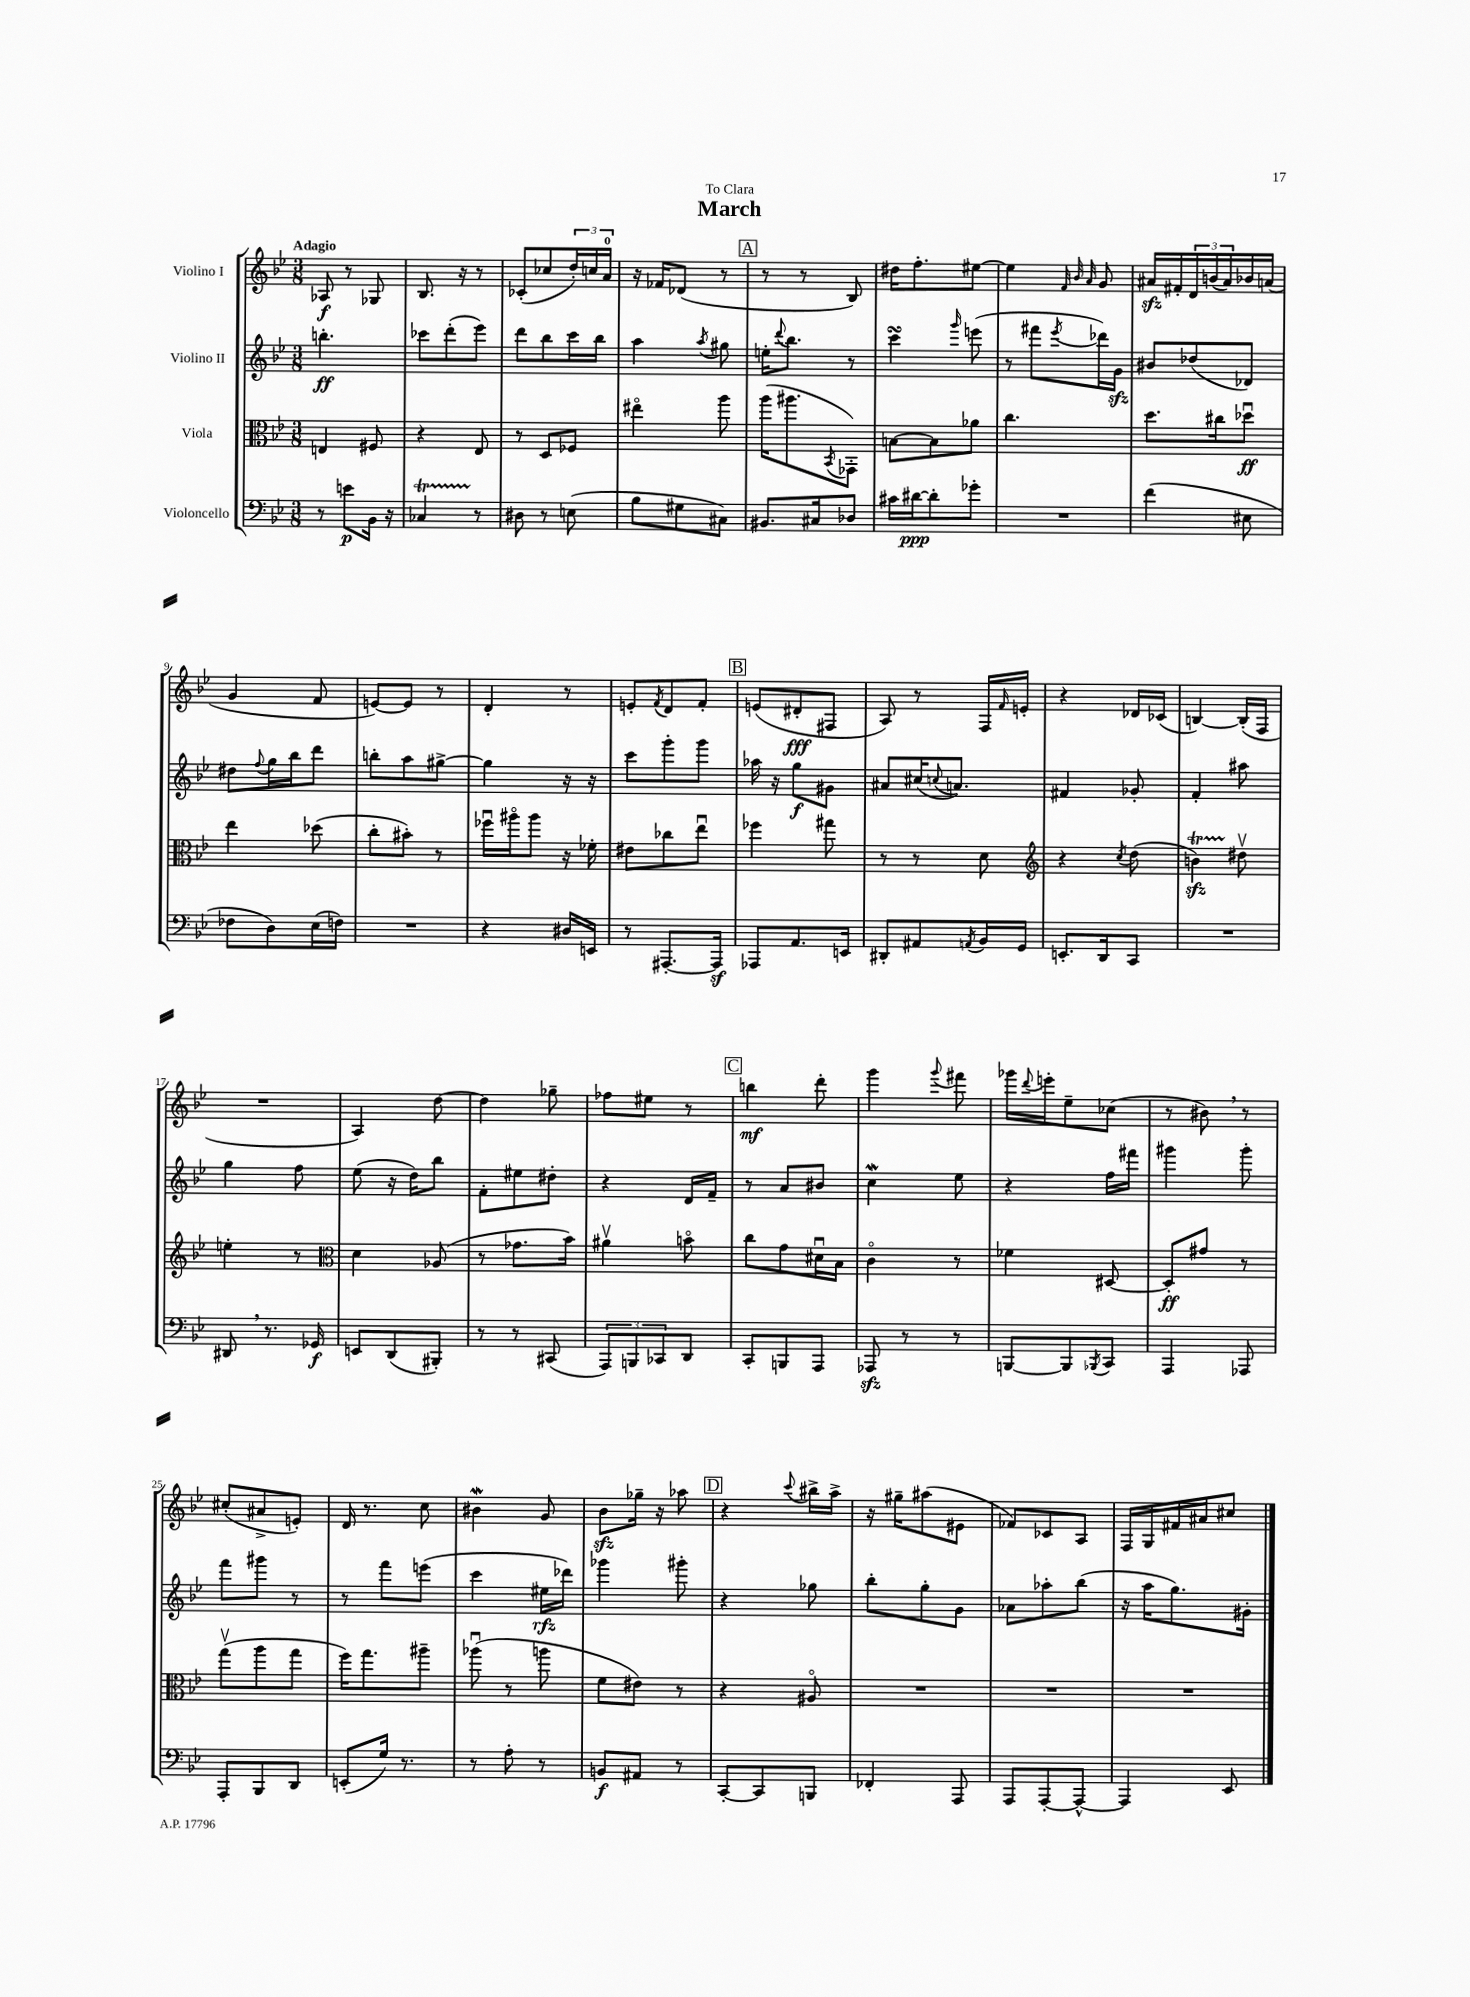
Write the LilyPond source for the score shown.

\header { title = "March" dedication = "To Clara" }
<<
\new StaffGroup <<
\new Staff = "s0" \with { instrumentName = "Violino I" } {
    \clef treble \key bes \major \numericTimeSignature \time 3/8 \tempo "Adagio"
    aes8\f r8 ges8 |
    bes8. r16 r8 |
    ces'8-.( ces''8 \tuplet 3/2 { d''16-.) c''16 a'16-0 } |
    r16 fes'16 des'8( r8 |
    \mark \markup { \box "A" } r8 r8 bes8) |
    dis''16 f''8.-. eis''8~ |
    eis''4 \grace { f'32 bes'32 a'32 } g'8 |
    ais'16\sfz fis'16-. \tuplet 3/2 { d'16 b'16( ais'16) } bes'16 a'16( |
    g'4 f'8 |
    e'8~) e'8 r8 |
    d'4-. r8 |
    e'8-. \acciaccatura { f'8 } d'8 f'8-. |
    \mark \markup { \box "B" } e'8( dis'8-.\fff fis8 |
    a8) r8 f16 \grace { f'16 } e'16-. |
    r4 des'16 ces'16( |
    b4~) b16-.( f16 |
    R4. |
    a4) d''8~ |
    d''4 ges''8-- |
    fes''8 eis''8 r8 |
    \mark \markup { \box "C" } b''4\mf d'''8-. |
    g'''4 \appoggiatura { g'''8 } fis'''8 |
    ges'''16 \appoggiatura { d'''8 } e'''16-. ees''8-- ces''8( |
    r8 bis'8) \breathe r8 |
    cis''8-.( ais'8-> e'8-.) |
    d'16 r8. c''8 |
    bis'4\mordent g'8 |
    bes'8\sfz ges''16-- r16 aes''8 |
    \mark \markup { \box "D" } r4 \appoggiatura { c'''8 } bis''16-> a''16-> |
    r16 gis''16-- ais''8( eis'8 |
    fes'8) ces'8 a8 |
    f16 g16 fis'16 ais'16 cis''8 \bar "|." |
}
\new Staff = "s1" \with { instrumentName = "Violino II" } {
    \clef treble \key bes \major \numericTimeSignature \time 3/8
    b''4.-.\ff |
    ces'''8 d'''8-.( ees'''8) |
    d'''8 bes''8 c'''16 bes''16 |
    a''4 \acciaccatura { a''8 } gis''8 |
    \mark \markup { \box "A" } e''16-. \appoggiatura { d'''8 } bes''8. r8 |
    c'''4\turn \grace { g'''16 } e'''8( |
    r8 fis'''8 \acciaccatura { ees'''8 } des'''16) g'16\sfz |
    bis'8 des''8( des'8) |
    dis''8 \appoggiatura { f''8 } g''16 bes''16 d'''8 |
    b''8-. a''8 gis''8~-> |
    gis''4 r16 r16 |
    c'''8 g'''8-. g'''8 |
    \mark \markup { \box "B" } aes''16 r16 g''8\f gis'8 |
    ais'8 cis''16( \appoggiatura { c''8 } a'8.) |
    fis'4 ges'8-. |
    f'4-. ais''8 |
    g''4 f''8 |
    ees''8( r16 d''16) bes''8 |
    f'8-. eis''8 dis''8-. |
    r4 d'16 f'16-- |
    \mark \markup { \box "C" } r8 a'8 bis'8 |
    c''4\mordent ees''8 |
    r4 f''16 fis'''16 |
    gis'''4 gis'''8-. |
    f'''8 gis'''8 r8 |
    r8 f'''8 e'''8( |
    c'''4 eis''16\rfz des'''16) |
    ges'''4 gis'''8-. |
    \mark \markup { \box "D" } r4 ges''8 |
    bes''8-. g''8-. g'8 |
    aes'8 aes''8-. bes''8( |
    r16 a''16 g''8.) gis'16-. \bar "|." |
}
\new Staff = "s2" \with { instrumentName = "Viola" } {
    \clef alto \key bes \major \numericTimeSignature \time 3/8
    e4 fis8 |
    r4 ees8 |
    r8 d8 fes8 |
    eis''4\flageolet a''8 |
    \mark \markup { \box "A" } a''16( ais''8. \acciaccatura { bes,8 } ges,8-.) |
    b8~ b8 aes'8 |
    c''4. |
    d''8. cis''16 des''8\downbow\ff |
    ees''4 des''8( |
    c''8-. bis'8-.) r8 |
    fes''16\downbow ais''16\flageolet ais''8 r16 fes'16-. |
    eis'8 ces''8 ees''8\downbow |
    \mark \markup { \box "B" } fes''4 gis''8 |
    r8 r8 d'8 |
    \clef treble r4 \acciaccatura { c''8 } d''8( |
    b'4\startTrillSpan\sfz) dis''8\upbow\stopTrillSpan |
    e''4-. r8 |
    \clef alto d'4 aes8( |
    r8 ges'8. bes'16) |
    ais'4\upbow b'8\flageolet |
    \mark \markup { \box "C" } c''8 g'8 dis'16\downbow bes16 |
    c'4\flageolet r8 |
    fes'4 dis8~ |
    dis8-.\ff gis'8 r8 |
    g''8\upbow( a''8 g''8 |
    f''16) g''8. ais''8-- |
    aes''8\downbow( r8 a''8 |
    f'8 eis'8) r8 |
    \mark \markup { \box "D" } r4 ais8\flageolet |
    R4. |
    R4. |
    R4. \bar "|." |
}
\new Staff = "s3" \with { instrumentName = "Violoncello" } {
    \clef bass \key bes \major \numericTimeSignature \time 3/8
    r8 e'8\p bes,16 r16 |
    ces4\startTrillSpan r8\stopTrillSpan |
    dis8 r8 e8( |
    bes8 gis8 cis8) |
    \mark \markup { \box "A" } bis,8. cis16 des8 |
    cis'16 dis'16~\ppp dis'8-. ges'8-. |
    R4. |
    f'4( eis8 |
    fes8 d8) ees16( f16) |
    R4. |
    r4 dis16 e,16 |
    r8 ais,,8.~-. ais,,16\sf |
    \mark \markup { \box "B" } aes,,8 a,8. e,16 |
    dis,8-. ais,8 \acciaccatura { a,8 } bes,16 g,16 |
    e,8.-. d,16 c,8 |
    R4. |
    dis,8 \breathe r8. ges,16\f |
    e,8 d,8( bis,,8-.) |
    r8 r8 cis,8( |
    \tuplet 3/2 { a,,8) b,,8 ces,8 } d,8 |
    \mark \markup { \box "C" } c,8-. b,,8 a,,8 |
    aes,,8\sfz r8 r8 |
    b,,8~ b,,8 \acciaccatura { bes,,8 } c,8 |
    a,,4 aes,,8 |
    a,,8-. bes,,8 d,8 |
    e,8-.( g16) r8. |
    r8 a8-. r8 |
    b,8\f ais,8 r8 |
    \mark \markup { \box "D" } c,8~-. c,8 b,,8 |
    fes,4-. a,,8 |
    a,,8 a,,8~-. a,,8~-^ |
    a,,4 ees,8 \bar "|." |
}
>>
>>
